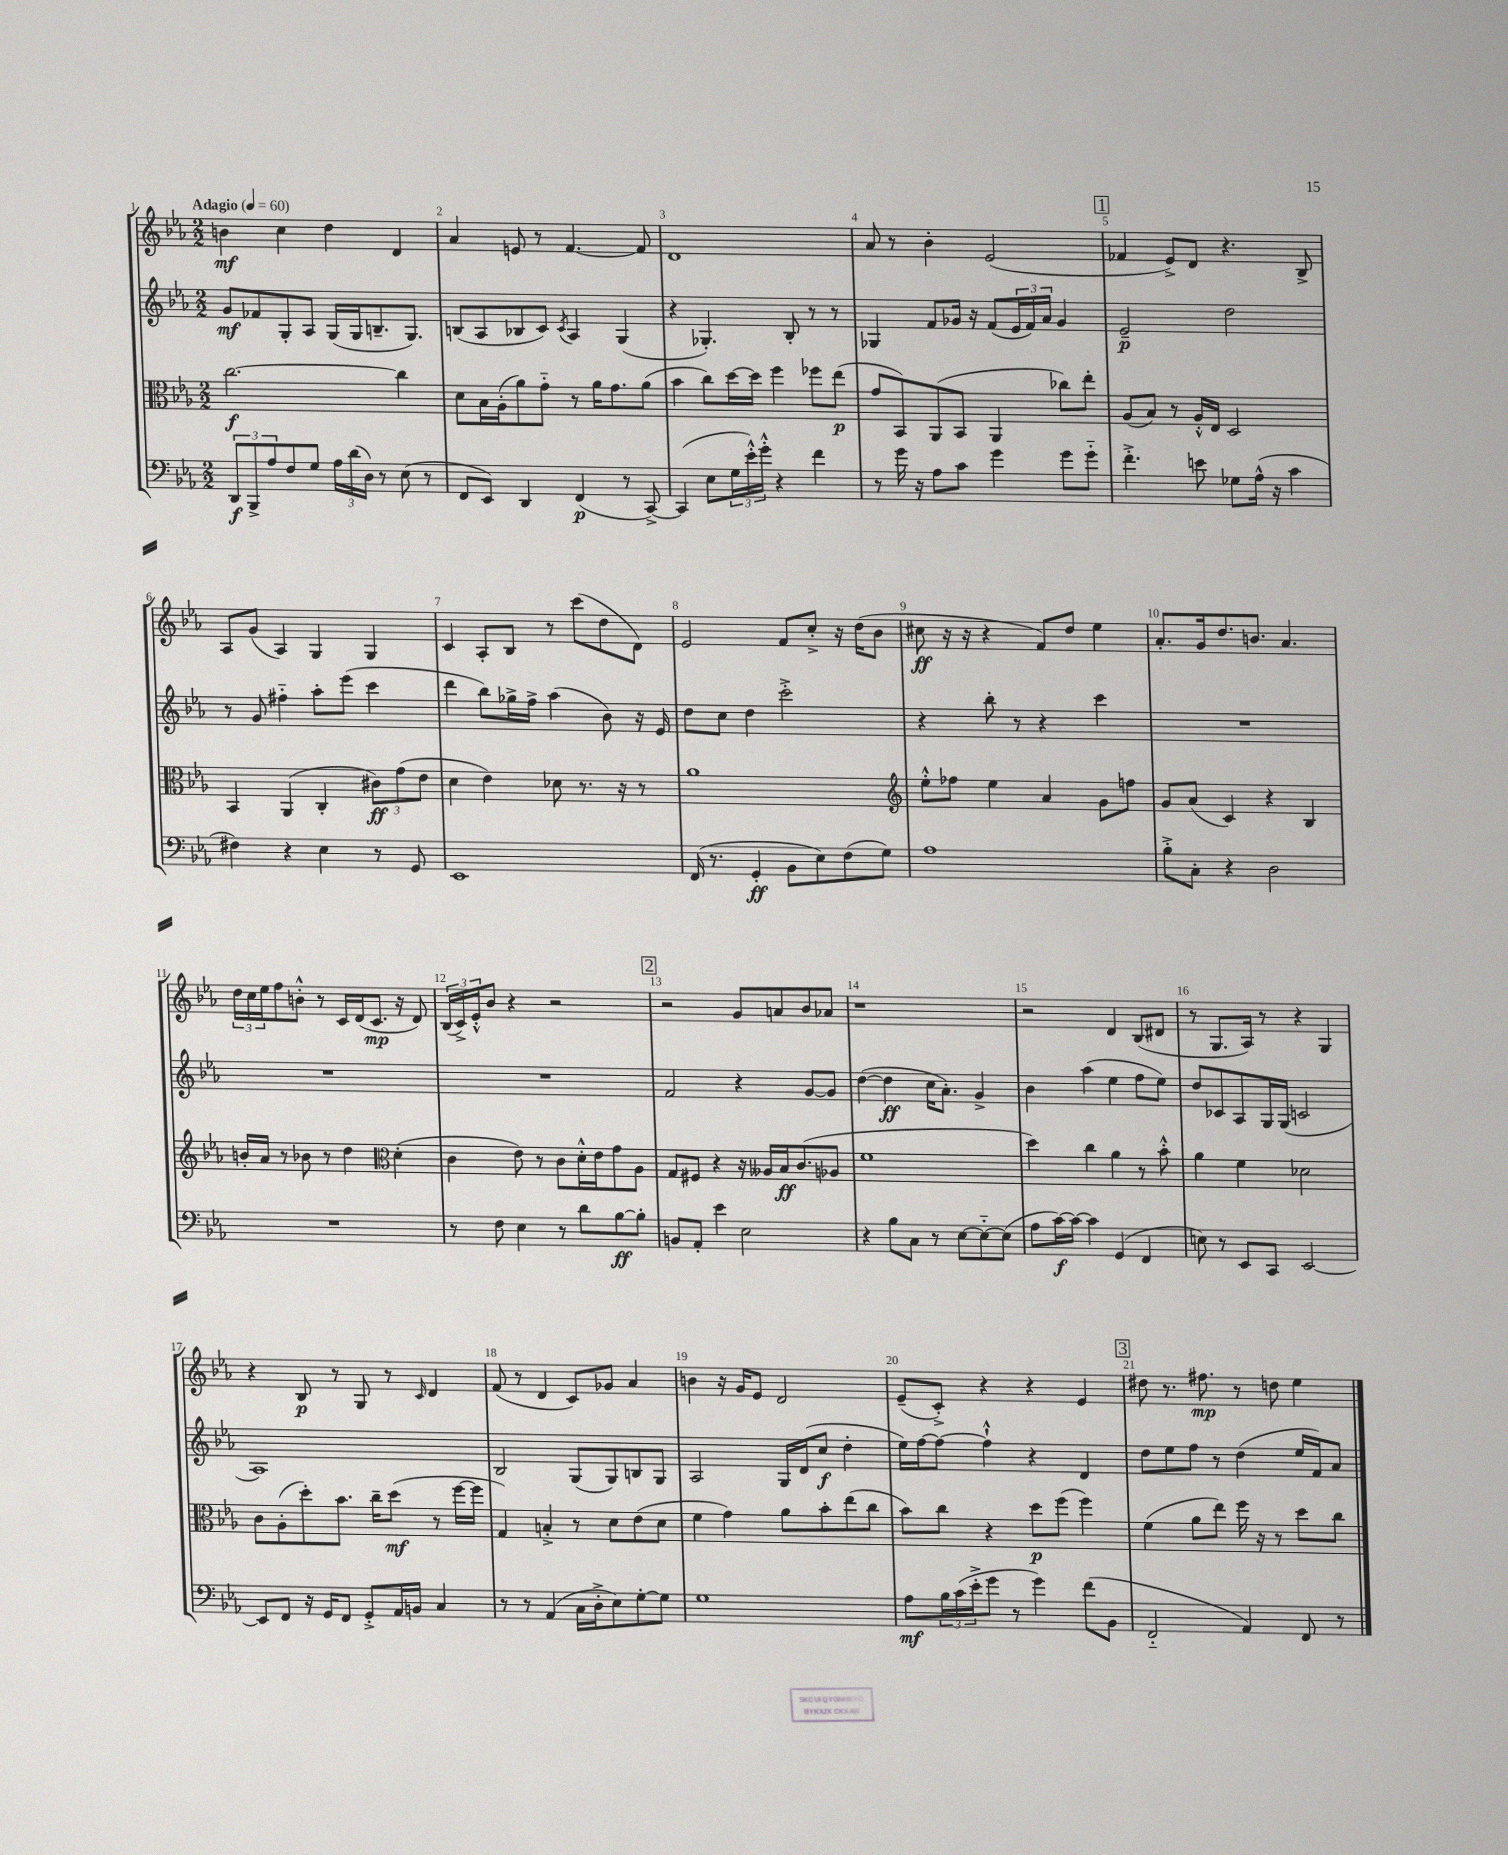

**kern	**kern	**kern	**kern
*staff4	*staff3	*staff2	*staff1
*clefF4	*clefC3	*clefG2	*clefG2
*k[b-e-a-]	*k[b-e-a-]	*k[b-e-a-]	*k[b-e-a-]
*M2/2	*M2/2	*M2/2	*M2/2
*MM60	*MM60	*MM60	*MM60
12DD	[2.cc	8g	4b
12BBB-^	.	.	.
.	.	8f-	.
12A-	.	.	.
8F	.	8G'	4cc
8G	.	8A-	.
24A-	.	(16G	4dd
(24d	.	.	.
.	.	16G	.
24D)	.	.	.
8r	.	8.B~	.
(8E-	4cc]	.	4d
.	.	8.G)	.
8r	.	.	.
=	=	=	=
8FF	8d	(8B	4a-
8EE-)	16B-	8A-	.
.	(16A-'	.	.
4DD	8a-)	8B-	8e
.	8g'~	8c)	8r
.	.	8qc	.
(4FF	8r	4A-	[4.f
.	16a-	.	.
.	8.g	.	.
8r	.	(4G	.
[8CC^)	(8a-	.	8f]
=	=	=	=
(4CC]	4b-	4r	1d
8E-	8cc)	4.G-')	.
24G	[16dd	.	.
24e-'^^)	.	.	.
.	16dd]	.	.
24g'^^	.	.	.
4r	4ff	.	.
.	.	8B-'	.
4f	8ff-	8r	.
.	(8ee-	8r	.
=	=	=	=
8r	8g	4G-	8a-
16g	8BB-)	.	8r
16r	.	.	.
8A-	(8AA-	8f	4b-'
8c	8BB-	16g-	.
.	.	16r	.
4g	4AA-	(8f	(2e-
.	.	24e-	.
.	.	24f)	.
.	.	24a-	.
8g	8cc-)	4g-	.
8g'~	8ee-'	.	.
=	=	=	=
4.f'^	(8A-	2e-~	4f-
.	8B-)	.	.
.	8r	.	8e-^)
8e	16A-'^^	.	8d
.	16E-	.	.
8G-	2D	2dd	4.r
(16A-^^	.	.	.
16r	.	.	.
4c	.	.	.
.	.	.	8B-^
=	=	=	=
4F#)	4BB-	8r	8A-
.	.	8g	(8g
4r	(4AA-	4ff#'~	4A-)
4E-	4C'	8aa-'	4G
.	.	(8eee-	.
8r	12c#)	4ccc	4G
.	(12g	.	.
8GG	.	.	.
.	12e-	.	.
=	=	=	=
1EE-	4d	4ddd	4c
.	4e-)	8bb-)	8A-'
.	.	16gg-^	8B-
.	.	16ff^	.
.	8d-	(4aa-	8r
.	8.r	.	(8ccc
.	.	8b-)	8dd
.	16r	.	.
.	8r	16r	8d)
.	.	16e-	.
=	=	=	=
(16FF	1a-	8dd	2e-
8.r	.	.	.
.	.	8cc	.
4GG'	.	4dd	.
8BB-	.	2ccc'^	8f
8E-)	.	.	8cc'^
(8F	.	.	16r
.	.	.	(16dd
8G)	.	.	8b-
=	=	=	=
*	*clefG2	*	*
1A-	8ee-'^^	4r	8cc#
.	8ff-	.	16r
.	.	.	16r
.	4ee-	8bb-'	4r
.	.	8r	.
.	4a-	4r	8f)
.	.	.	8dd
.	8g	4ccc	4ee-
.	8ff	.	.
=	=	=	=
8B-'^	8g	1r	8.a-'
8C'	(8a-	.	.
.	.	.	16g
4r	4c)	.	8.dd
.	.	.	8.b
2D	4r	.	.
.	.	.	4.a-
.	4B-	.	.
=	=	=	=
1r	16b'	1r	24dd
.	.	.	24cc
.	16a-	.	.
.	.	.	24ee-
.	8r	.	8ff
.	8b-	.	8b'^^
.	8r	.	8r
.	4dd	.	16c
.	.	.	(16d
.	.	.	8.c
*	*clefC3	*	*
.	(4d'	.	.
.	.	.	16r
.	.	.	8d)
=	=	=	=
8r	4c	1r	(24B-
.	.	.	24c^)
.	.	.	24e-'^^
8F	.	.	8b-
4E-	8e-)	.	4r
.	8r	.	.
8r	8c	.	2r
8d	16d'^^	.	.
.	16e-	.	.
[8B-	8g	.	.
8B-']	8A-	.	.
=	=	=	=
8BB	8G	2f	2r
8AA-'	8F#	.	.
4e-	4r	.	.
2E-	16r	4r	8g
.	16A--	.	.
.	16B-	.	8a
.	(8.c	.	.
.	.	[8g	8b-
.	8A-	8g]	8a-
=	=	=	=
4r	1f	([4dd	1r
8B-	.	4dd]	.
8C	.	.	.
8r	.	16cc	.
.	.	8.a-')	.
[8E-	.	.	.
8E-'~_	.	4g^	.
(8E-]	.	.	.
=	=	=	=
8A-	4dd)	4b-	2r
[16c)	.	.	.
16c_	.	.	.
4c]	4cc	(4aa-	.
(4GG	4a-	4ee-	4d
4FF	8r	8ff	(8B-
.	8b-'^^	8ee-)	8d#
=	=	=	=
8E)	4a-	8dd	8r
8r	.	8c-	8.G
8EE-	4f	8A-	.
.	.	.	16A-)
8CC	.	16G	8r
.	.	(16G	.
[2EE-	2d-	2c	4r
.	.	.	4G
=	=	=	=
8EE-]	8c	1A-)	4r
8FF	(8A-'	.	.
16r	8dd')	.	8B-
16GG	.	.	.
8FF	8.b-	.	8r
8GG'^	.	.	8G
.	16cc~	.	.
16AA-	(8dd	.	8r
16BB	.	.	.
.	.	.	16qqc
4C	8r	.	4d
.	[16ff	.	.
.	16ff]	.	.
=	=	=	=
8r	4G)	2B-	(8f
8r	.	.	8r
(4AA-	4B'^	.	4d
16C	8r	(8G	8c)
16D'^	.	.	.
8E-)	8d	8G)	8g-
[8G'	(8e-	8B	4a-
8G]	8d	8G	.
=	=	=	=
1G	4f	2A-	4b
.	4g)	.	16r
.	.	.	16g
.	.	.	8e-
.	8a-	16G	2d
.	.	(16d	.
.	8b-'	8cc	.
.	(8ee-	4dd'	.
.	8cc	.	.
=	=	=	=
8A-	8b-)	16ee-)	(8e-~
.	.	[16ff	.
24B-	8cc	8ff_	8c'^)
(24c	.	.	.
24e-'^	.	.	.
8g	4r	4ff`^^]	4r
8r	.	.	.
4g)	8dd	4r	4r
.	(8ff	.	.
(8f	4ff)	4d	4e-
8BB-	.	.	.
=	=	=	=
2FF'~	(4f	8dd	8dd#
.	.	8ee-	8.r
.	8a-	8ff	.
.	.	.	8.ff#
.	8ee-)	8r	.
4AA-)	16ff	(4dd	8r
.	16r	.	.
.	8r	.	8dd
8FF	8dd	16ee-	4ee-
.	.	16f)	.
8r	8cc	8a-	.
==	==	==	==
*-	*-	*-	*-
